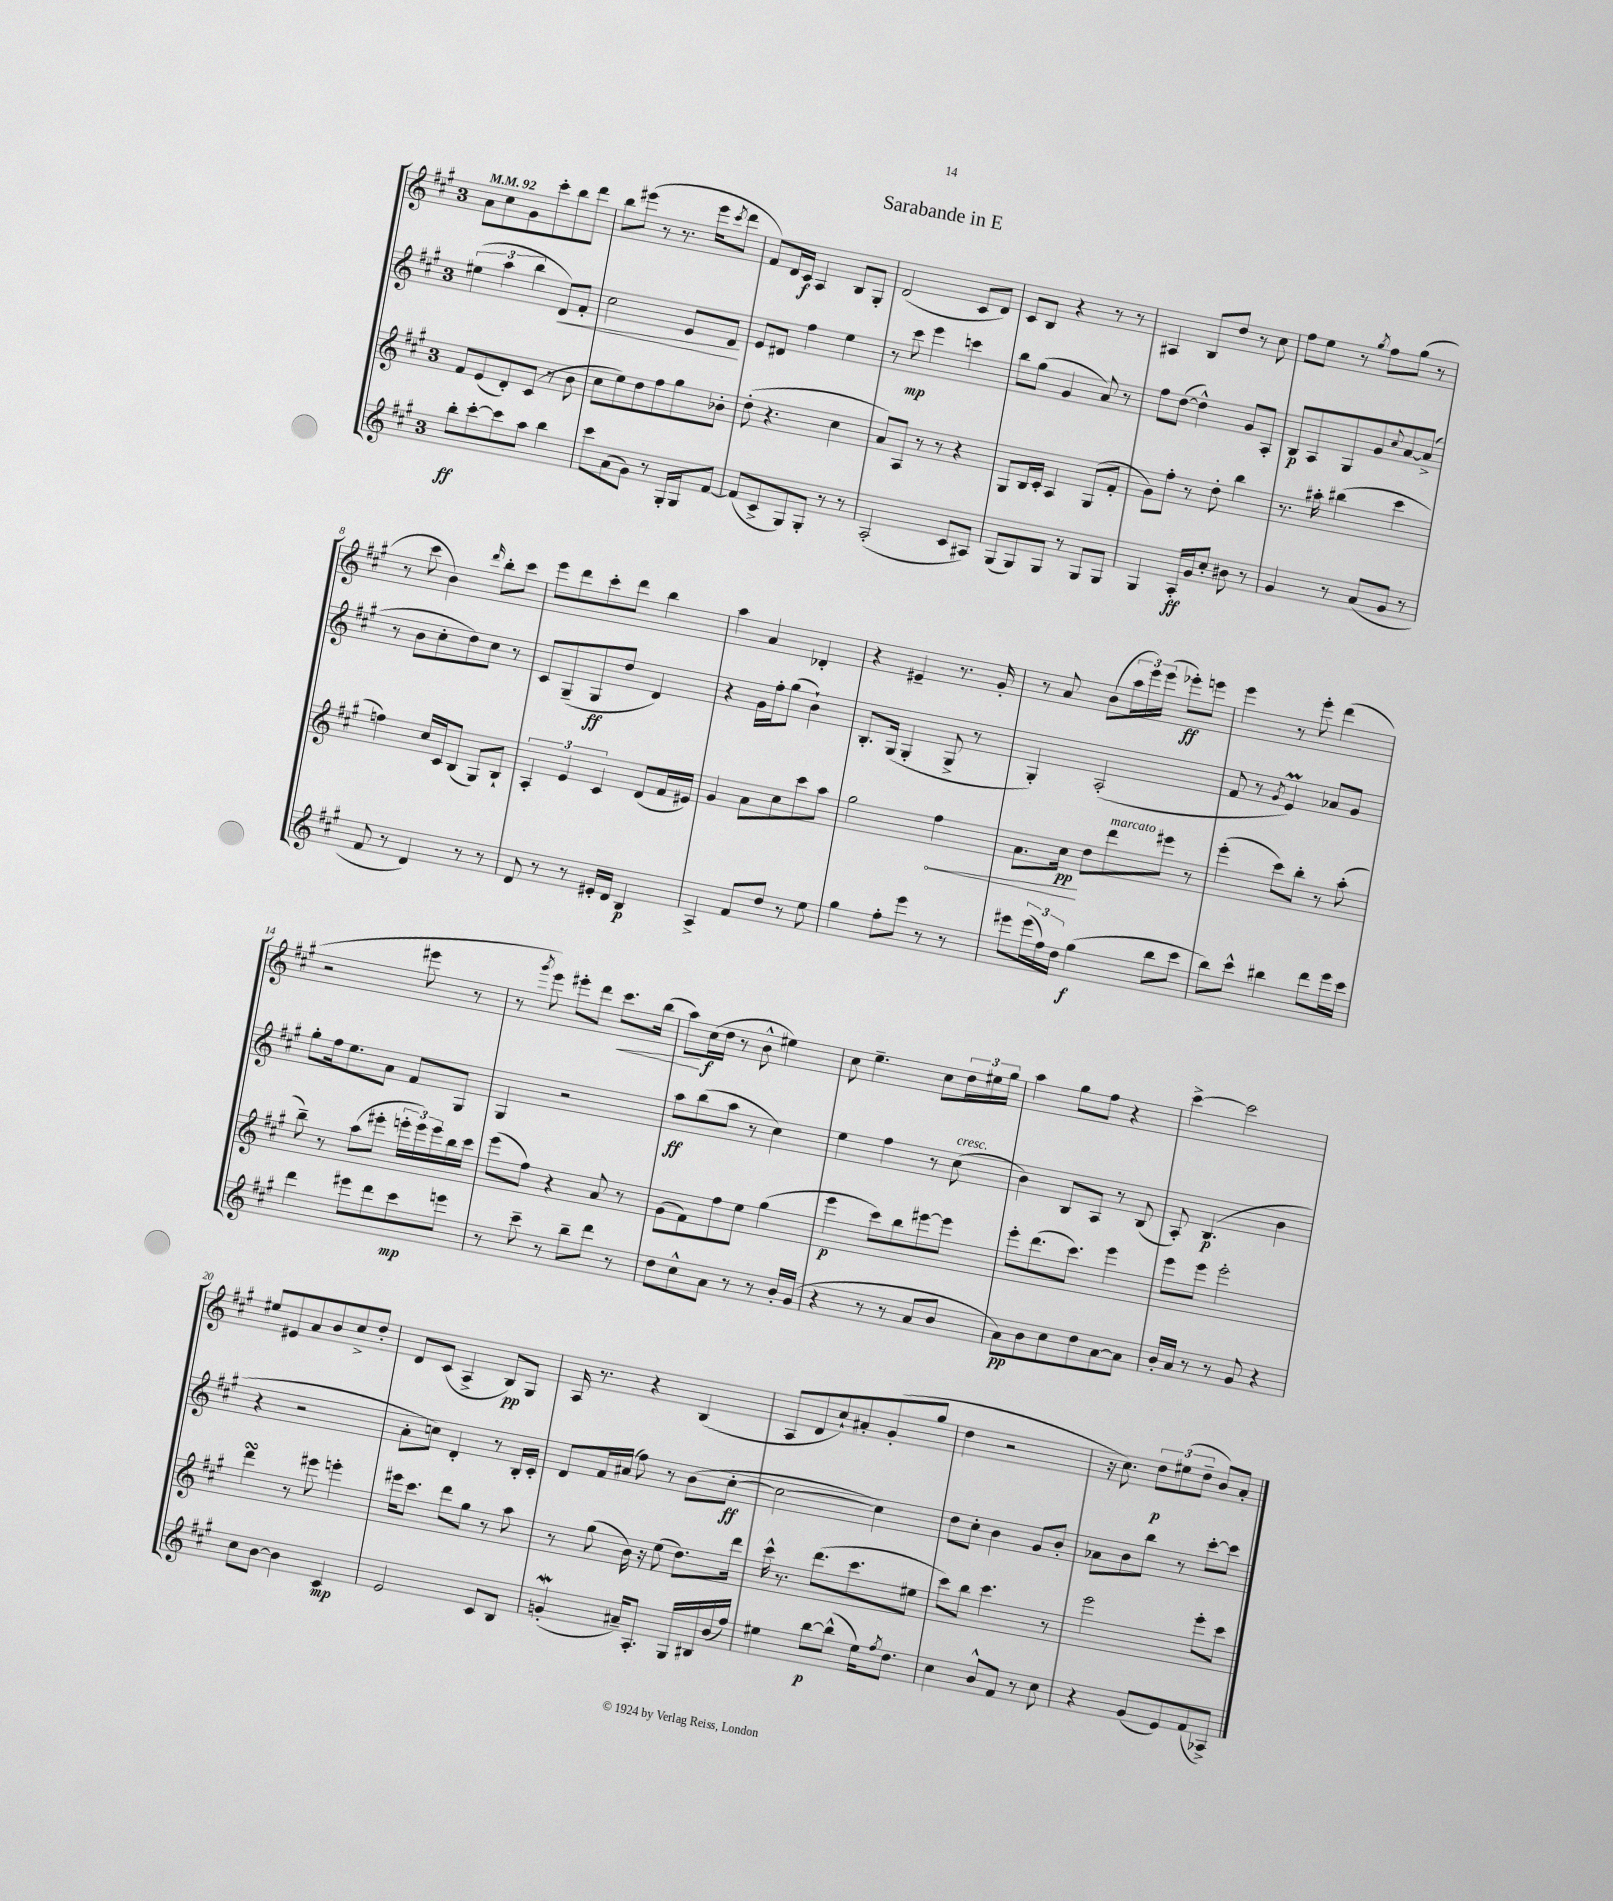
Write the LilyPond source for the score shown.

\header { title = "Sarabande in E" }
<<
\new StaffGroup <<
\new Staff = "s0" {
    \clef treble \key a \major \once \override Staff.TimeSignature.style = #'single-digit \time 3/4 \tempo 4 = 92
    a'8 cis''8 gis'8 cis'''8-. b''8 d'''8 |
    b''8 eis'''8( r8 r8. eis'''16 \acciaccatura { cis'''8 } d'''8 |
    fis'8) d'16 cis'16\f a4 b8 gis8-. |
    d'2( cis'8 d'8) |
    cis'8 b8 r4 r8 r8 |
    ais4 b8 d''8 r8 cis''8 |
    fis''8 e''8 r8 \acciaccatura { gis''8 } fis''8 gis''8( r8 |
    r8 cis'''8 b'4) \grace { d'''16 } b''8-. cis'''8 |
    e'''8 d'''8 cis'''8-. d'''8 b''4 |
    a''4 a'4 des'4-. |
    r4 eis'4-- r8. gis'16-. |
    r8 a'8 b'8( \tuplet 3/2 { a''16 e'''16) e'''16( } ees'''8-.\ff) e'''8 |
    e'''4 r8 e'''8-. d'''4( |
    r2 eis'''8 r8 |
    r8 \acciaccatura { gis'''8 } e'''8) eis'''8-. d'''8 cis'''8.\< b''16( |
    a''8\!) cis''16\f( d''16 r8 b'8-^ eis''4) |
    cis''8 e''4.-- cis''8 \tuplet 3/2 { d''16 eis''16 gis''16 } |
    a''4 gis''8 fis''8 r4 |
    cis'''4~-> cis'''2 |
    eis''8 eis'8 a'8 b'8 cis''8-> d''8-. |
    d'8 cis'8( a4-> b8\pp) gis8 |
    a16 r8. r4 b4( |
    a8 d'8 cis''8-!) ais'8-. gis'8-.( gis''8 |
    d''4 r2 |
    r16 cis''8.) \tuplet 3/2 { d''8\p eis''8( d''8-- } b'8) a'8-. \bar "|." |
}
\new Staff = "s1" {
    \clef treble \key a \major \once \override Staff.TimeSignature.style = #'single-digit \time 3/4
    \tuplet 3/2 { eis''4( a''4 b''4 } d'8\<) fis'8-. |
    cis''2 e'8 d'8\! |
    e'8 dis'8 fis''4 e''4 |
    r8 cis'''8\mp e'''4 c'''4 |
    b''8 gis''8( gis'4 a'8) r8 |
    fis''8 d''8~( d''4-^) gis'8 a8-. |
    b8\p a8 gis8 gis'8 \appoggiatura { cis''8 } a'8~ a'8->( |
    r8 b'8 cis''8-. d''8) cis''8 r8 |
    cis'8 gis8--( gis8\ff d''8 d'4) |
    r4 gis'16 fis''16-. gis''8( b'4-!) |
    b8.-. gis16( gis4-. gis8-> r8 |
    gis4-.) a2-.( |
    fis'8 r8 \acciaccatura { gis'8 } e'4\prall) aes'8 gis'8 |
    gis''8-. fis''16 e''8. a'8 fis'8 gis8 |
    gis4 r2 |
    a''8\ff b''8( a''8 r8 cis''4) |
    e''4 fis''4 r8 cis''8^\markup { \italic "cresc." }( |
    b'4) b8 a8 r8 b8( |
    a8-.) b4.\p( b'4 |
    r4 r2 |
    a'8-. c''8) d'4-. r8 b16-. cis'16-. |
    d'8 fis'16 ais'16( fis''8) r8 b'8( cis''8~-.\ff |
    cis''2~ cis''4) |
    d''8 cis''8-. b'4 gis'8 b'8-. |
    aes'8 b'8 b''8 r8 cis'''8~-. cis'''8 \bar "|." |
}
\new Staff = "s2" {
    \clef treble \key a \major \once \override Staff.TimeSignature.style = #'single-digit \time 3/4
    fis'8 e'8( d'8-.) cis'8( r8 b'8 |
    cis''8 e''8) d''8 fis''8 gis''8 bes'8-. |
    d''8-.( r4. cis''4 |
    a'8) a8 r8 r8 r4 |
    gis8 b16 cis'16-. a4 gis8( fis'8-. |
    gis'8) fis''8-. r8 d''8-. b''4 |
    r8. ais''16-. bis''4( cis'''4 |
    f''4) cis''16 cis'16 b8( gis8) b8-! |
    \tuplet 3/2 { a4-. e'4 cis'4 } d'8( fis'16 eis'16) |
    gis'4 a'8 cis''8 cis'''8 a''8 |
    gis''2 \once \override Hairpin.circled-tip = ##t fis''4\< |
    a'8. cis''16\pp\! d''8 d'''8^\markup { \italic "marcato" } eis'''8 r8 |
    e'''4-.( cis'''8) b''8-. r8 a''8-.( |
    b''8--) r8 a''8( eis'''8-. \tuplet 3/2 { e'''16-. e'''16) e'''16 } b''16 cis'''16 |
    e'''8( fis''8) r4 a'8 r8 |
    gis'8( fis'8) fis''8 e''8 gis''4( |
    e'''4\p cis'''8) b''8 eis'''8~ eis'''8 |
    e'''8-. d'''8.( cis'''8.) e'''4 |
    e'''8 e'''8 e'''2-. |
    d'''4\turn r8 eis'''8 e'''4-. |
    eis'''16 cis'''8. d'''8 gis''8 r8 a''8 |
    r8 gis''8( b'16) r16 e''8( d''8.) d'''16 |
    cis'''16-^ r8. d'''8.( cis'''8. eis''8 |
    cis'''8) b''8 cis'''4. r8 |
    e'''2 e'''8-. cis'''8 \bar "|." |
}
\new Staff = "s3" {
    \clef treble \key a \major \once \override Staff.TimeSignature.style = #'single-digit \time 3/4
    b''8-.\ff cis'''8~-. cis'''8 a''8 b''4 |
    cis'''8 a'8( gis'8) r8 gis16-. gis16 fis'8~ |
    fis'8( cis'8-> gis8) gis8-. r8 r8 |
    a2-.( cis'8 ais8) |
    gis8( gis8) gis8 r8 gis8 gis8 |
    gis4 a16-.\ff gis'16 cis''8-. bis'8 r8 |
    gis'4 r8 a'8( gis'8 r8 |
    fis'8 r8 d'4) r8 r8 |
    d'8 r8 r8 eis'16-. d'16 b4\p |
    a4-> fis'8 d''8 r8 e''8 |
    gis''4 fis''8-. e'''8 r8 r8 |
    eis'''8 \tuplet 3/2 { eis'''16( fis''16) d''16 } gis''4\f( b''8 cis'''8 |
    b''8) cis'''8-^ bis''4 d'''8 e'''16 cis'''16 |
    d'''4 eis'''8 d'''8 cis'''8\mp e'''8 |
    r8 cis'''8-- r8 b''8-- d'''8 r8 |
    d''8 cis''8-^ a'8 r8 r8 b'16-. gis'16( |
    r4 r8 r8 a'8 b'8 |
    a'8\pp) b'8 cis''8 d''8 a'8~ a'8 |
    b'16-. a'16 r8 r8 gis'8 r4 |
    cis''8 b'8~ b'4 cis'4\mp |
    e'2 cis'8 b8 |
    g'4-.\mordent( ais'16--) a8.-. gis16 bis16 b'16( fis''16) |
    eis''4 b''8~\p b''8-^( eis''16) \acciaccatura { fis''8 } d''8. |
    cis''4 b'8-^ fis'8 r8 cis''8 |
    r4 gis'8( e'8) fis'8( aes8->) \bar "|." |
}
>>
>>
